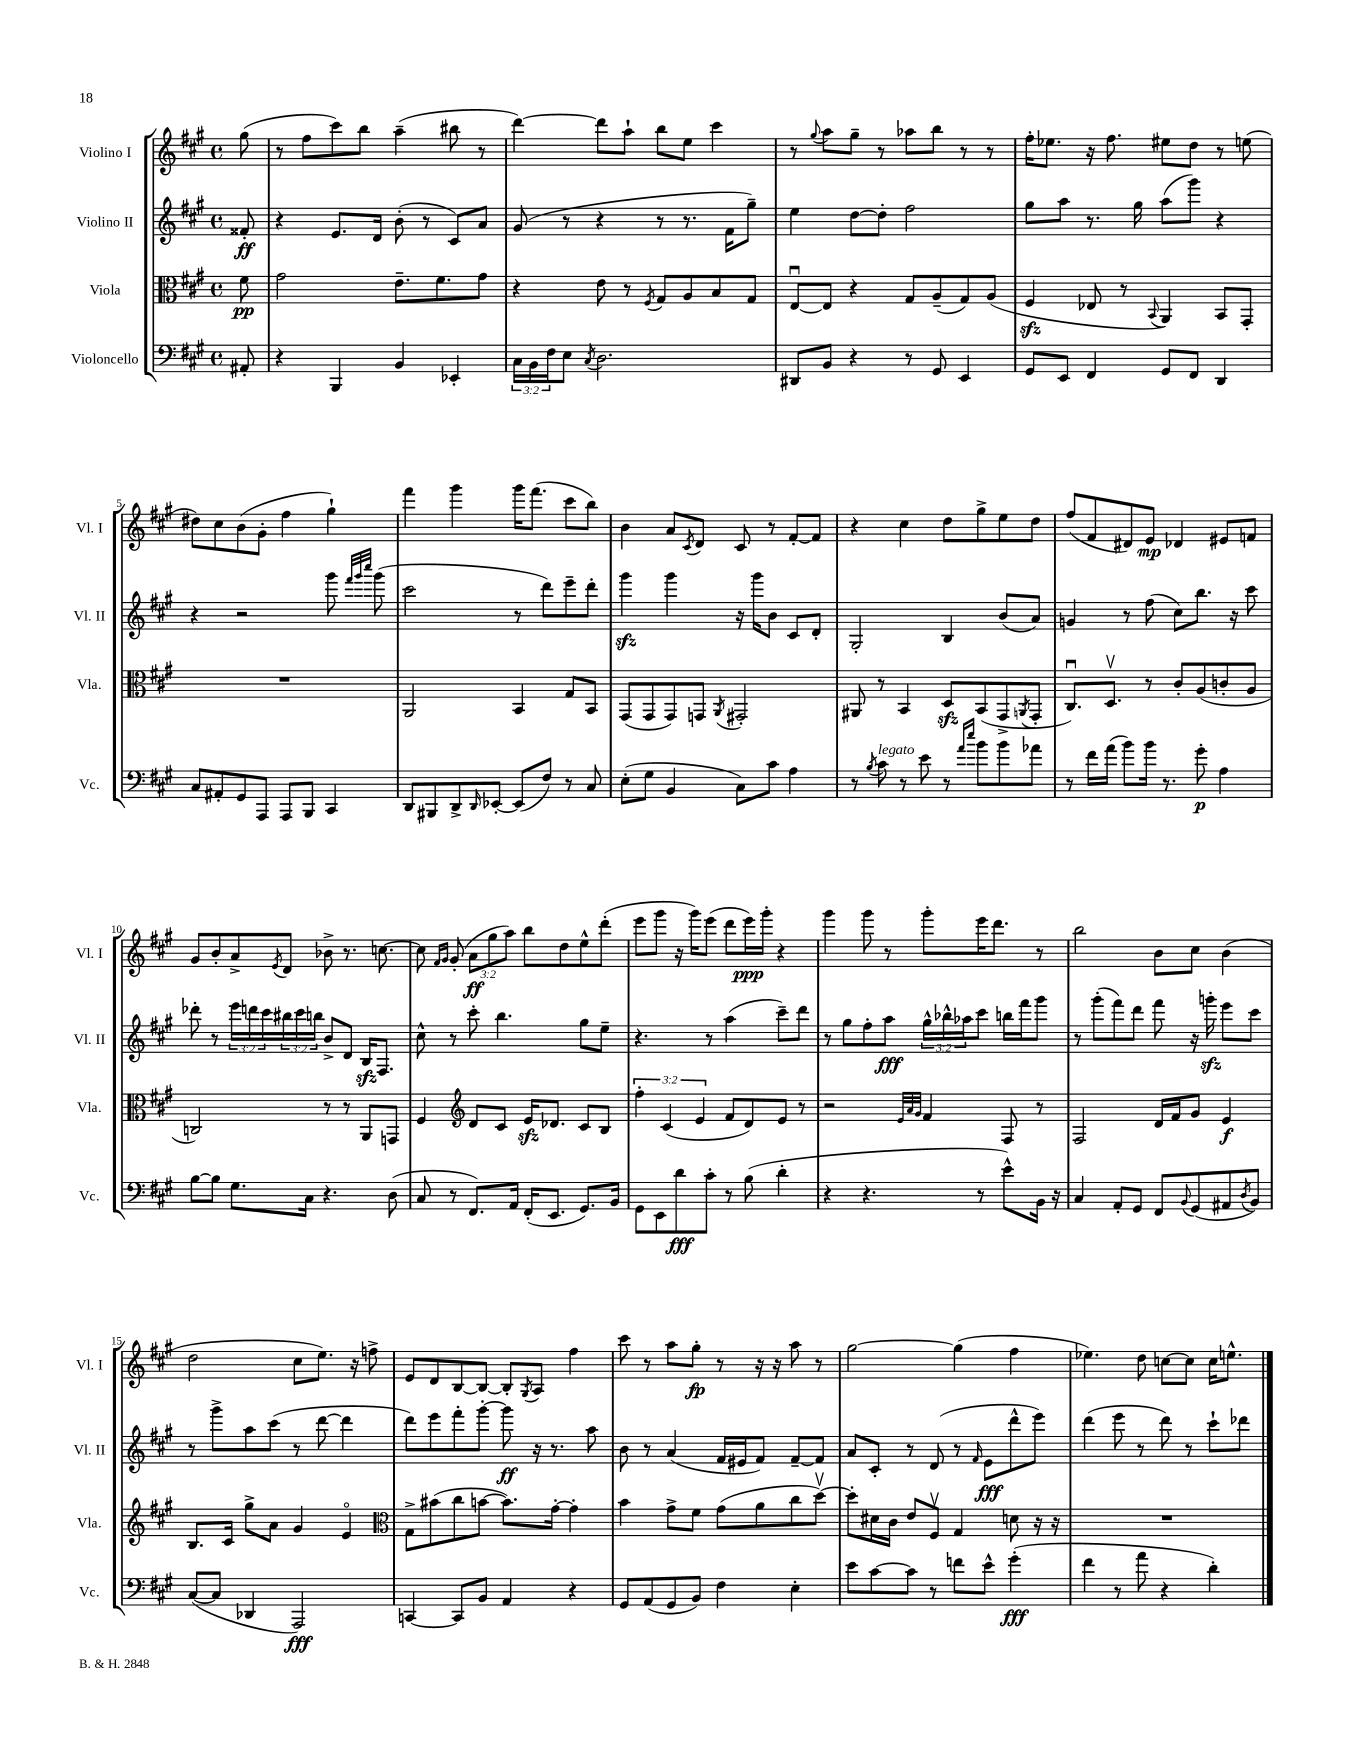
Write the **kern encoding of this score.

**kern	**kern	**kern	**kern
*staff4	*staff3	*staff2	*staff1
*clefF4	*clefC3	*clefG2	*clefG2
*k[f#c#g#]	*k[f#c#g#]	*k[f#c#g#]	*k[f#c#g#]
*M4/4	*M4/4	*M4/4	*M4/4
*met(c)	*met(c)	*met(c)	*met(c)
8AA#'	8f#	8f##'	(8gg#
=	=	=	=
4r	2g#	4r	8r
.	.	.	8ff#
4BBB	.	8.e	8ccc#)
.	.	.	8bb
.	.	16d	.
4BB	8.e~	(8b'	(4aa~
.	.	8r	.
.	8.f#	.	.
4EE-'	.	8c#)	8bb#
.	8g#	8a	8r
=	=	=	=
24C#	4r	(8g#	[4ddd)
24BB	.	.	.
24F#	.	.	.
8E	.	8r	.
8qC#	.	.	.
2.D	8e	4r	8ddd]
.	8r	.	8aa`
.	8qF#	.	.
.	8G#	8r	8bb
.	8A	8.r	8ee
.	8B	.	4ccc#
.	.	16f#	.
.	8G#	8gg#~)	.
=	=	=	=
8DD#	[8Eu	4ee	8r
.	.	.	8qqgg#
8BB	8E]	.	8aa
4r	4r	[8dd	8gg#~
.	.	8dd']	8r
8r	8G#	2ff#	8aa-
8GG#	(8A~	.	8bb
4EE	8G#)	.	8r
.	(8A	.	8r
=	=	=	=
8GG#	4F#	8gg#	16ff#'
.	.	.	8.ee-
8EE	.	8aa	.
4FF#	8E-	8.r	16r
.	.	.	8.ff#
.	8r	.	.
.	.	16gg#	.
.	8qqBB	.	.
8GG#	4AA)	(8aa	8ee#
8FF#	.	8ggg#)	8dd
4DD	8BB	4r	8r
.	8GG#'	.	(8ee
=	=	=	=
8C#	1r	4r	8dd#)
8AA#'	.	.	8cc#
8GG#	.	2r	(8b
8AAA	.	.	8g#'
8AAA	.	.	4ff#
8BBB	.	.	.
4CC#	.	8ggg#	4gg#`)
.	.	32qqfff#	.
.	.	32qqggg#	.
.	.	32qqcccc#	.
.	.	(8ggg#	.
=	=	=	=
8DD	2AA	2ccc#	4fff#
8BBB#	.	.	.
8DD^	.	.	4ggg#
16qqDD	.	.	.
[8EE-'	.	.	.
(8EE-]	4BB	8r	16ggg#
.	.	.	(8.fff#
8F#)	.	8ddd)	.
8r	8G#	8eee~	8ccc#
8C#	8BB	8ddd'	8bb)
=	=	=	=
(8E'	(8GG#	4ggg#	4b
8G#	8GG#	.	.
4BB	8GG#)	4ggg#	8a
.	.	.	8qc#
.	8GG	.	8d
.	8qAA	.	.
8C#)	2GG#'	16r	8c#
.	.	16ggg#	.
8c#	.	8b	8r
4A	.	8c#	[8f#'
.	.	8d'	8f#]
=	=	=	=
8r	8AA#	2G#'	4r
8qB	.	.	.
8c#	8r	.	.
8r	4BB	.	4cc#
8e	.	.	.
8r	8D	4B	8dd
16qqa	.	.	.
16qqee	.	.	.
8b	(8BB	.	8gg#^
8b	8GG#^	(8b	8ee
.	8qAA	.	.
8a-	8GG#'	8a)	8dd
=	=	=	=
8r	8.C#u)	4g	(8ff#
16f#	.	.	8f#
(16a	8.Dv	.	.
8b)	.	8r	8d#)
16b	8r	(8ff#	8e
8.r	.	.	.
.	8c#'	8cc#)	4d-
8g#'	(8A	8.bb	.
4A	8c'	.	8e#
.	.	16r	.
.	8A	8ccc#	8f
=	=	=	=
[8B	2C)	8ddd-'	8g#
8B]	.	8r	8b'
8.G#	.	24eee	8a^
.	.	24ddd	.
.	.	24ccc#	.
.	.	.	8qe
.	.	24bb#	8d
.	.	24ccc#	.
16C#	.	.	.
.	.	24bb	.
4.r	8r	8b^	8b-^
.	8r	8d	8.r
.	8AA	16B	.
.	.	8.F#	[8.cc
(8D	8GG	.	.
=	=	=	=
8C#	4F#	8cc#^^	8cc]
.	.	.	16qqf#
.	.	.	16qqg#
8r	.	8r	(8g#'
*	*clefG2	*	*
8.FF#)	8d	8ccc#'	12a
.	.	.	12gg#
.	8c#	4.bb	.
.	.	.	12aa)
16AA	.	.	.
(16FF#'	16e	.	8bb
8.EE	8.d-	.	.
.	.	.	8dd
8.GG#)	8c#	8gg#	8ee^^
.	8B	8ee~	(8ddd'
16BB	.	.	.
=	=	=	=
8GG#	6ff#'	4.r	8eee
8EE	.	.	8ggg#
.	(6c#	.	.
8d	.	.	16r
.	.	.	16ggg#)
.	6e	.	.
8c#'	.	8r	(8eee
8r	8f#	(4aa	8ddd
(8B	8d)	.	16eee)
.	.	.	16ggg#'
4d'	8e	8ccc#~)	4r
.	8r	8ddd	.
=	=	=	=
4r	2r	8r	4ggg#
.	.	8gg#	.
4.r	.	8ff#'	8ggg#
.	.	8aa	8r
.	32qqe	.	.
.	32qqa	.	.
.	32qqg#	.	.
.	4f#	24gg#^^	8ggg#'
.	.	24bb-^^	.
.	.	24aa-	.
8r	.	8ccc#	16eee
.	.	.	8.ddd
8e^^)	8F#	16bb	.
.	.	16fff#	.
16BB	8r	8ggg#	8r
16r	.	.	.
=	=	=	=
4C#	2F#	8r	2bb
.	.	(8ggg#'	.
8AA'	.	8fff#)	.
8GG#	.	8ddd	.
8FF#	16d	8fff#	8b
.	16f#	.	.
8qqBB	.	.	.
(8GG#	8g#	16r	8cc#
.	.	16ggg'	.
8AA#	4e	8eee	(4b
8qD	.	.	.
8BB)	.	8ccc#	.
=	=	=	=
([8C#	8.B	8r	2dd
8C#]	.	8ggg#^	.
.	16c#	.	.
4DD-	8gg#^	8aa	.
.	8a	(8ccc#	.
2AAA)	4g#	8r	8cc#
.	.	[8ddd	8.ee)
.	4eo	4ddd]	.
.	.	.	16r
.	.	.	8ff^
=	=	=	=
*	*clefC3	*	*
[4CC	8G#^	8ddd)	8e
.	(8b#	8eee	8d
8CC]	8cc#	8fff#'	[8B
8BB	[8b	[8ggg#'	8B_
4AA	8.b])	8ggg#]	8B']
.	.	.	8qG#
.	.	16r	8A
.	[16g#'	8.r	.
4r	4g#']	.	4ff#
.	.	8aa	.
=	=	=	=
8GG#	4b	8b	8ccc#
(8AA	.	8r	8r
8GG#	8g#^	(4a	8aa
8BB)	8f#	.	8gg#'
4F#	(8g#	16f#	8r
.	.	16e#	.
.	8a	8f#)	16r
.	.	.	16r
4E'	8cc#	[8f#~	8aa
.	[8ddv)	8f#]	8r
=	=	=	=
8e	8dd']	8a	[2gg#
[8c#	16d#	8c#'	.
.	16c#	.	.
8c#]	8e	8r	.
8r	8F#v	(8d	.
8f	4G#	8r	(4gg#]
.	.	16qqf#	.
8e^^	.	8e	.
(4g#'	8d	8ddd^^	4ff#
.	16r	8eee)	.
.	16r	.	.
=	=	=	=
4f#	1r	(4ddd	4.ee-)
8r	.	8eee	.
8a	.	8r	8dd
4r	.	8ddd)	[8cc
.	.	8r	8cc]
4d')	.	8ccc#`	16cc
.	.	.	8.ee^^
.	.	8ddd-	.
==	==	==	==
*-	*-	*-	*-
